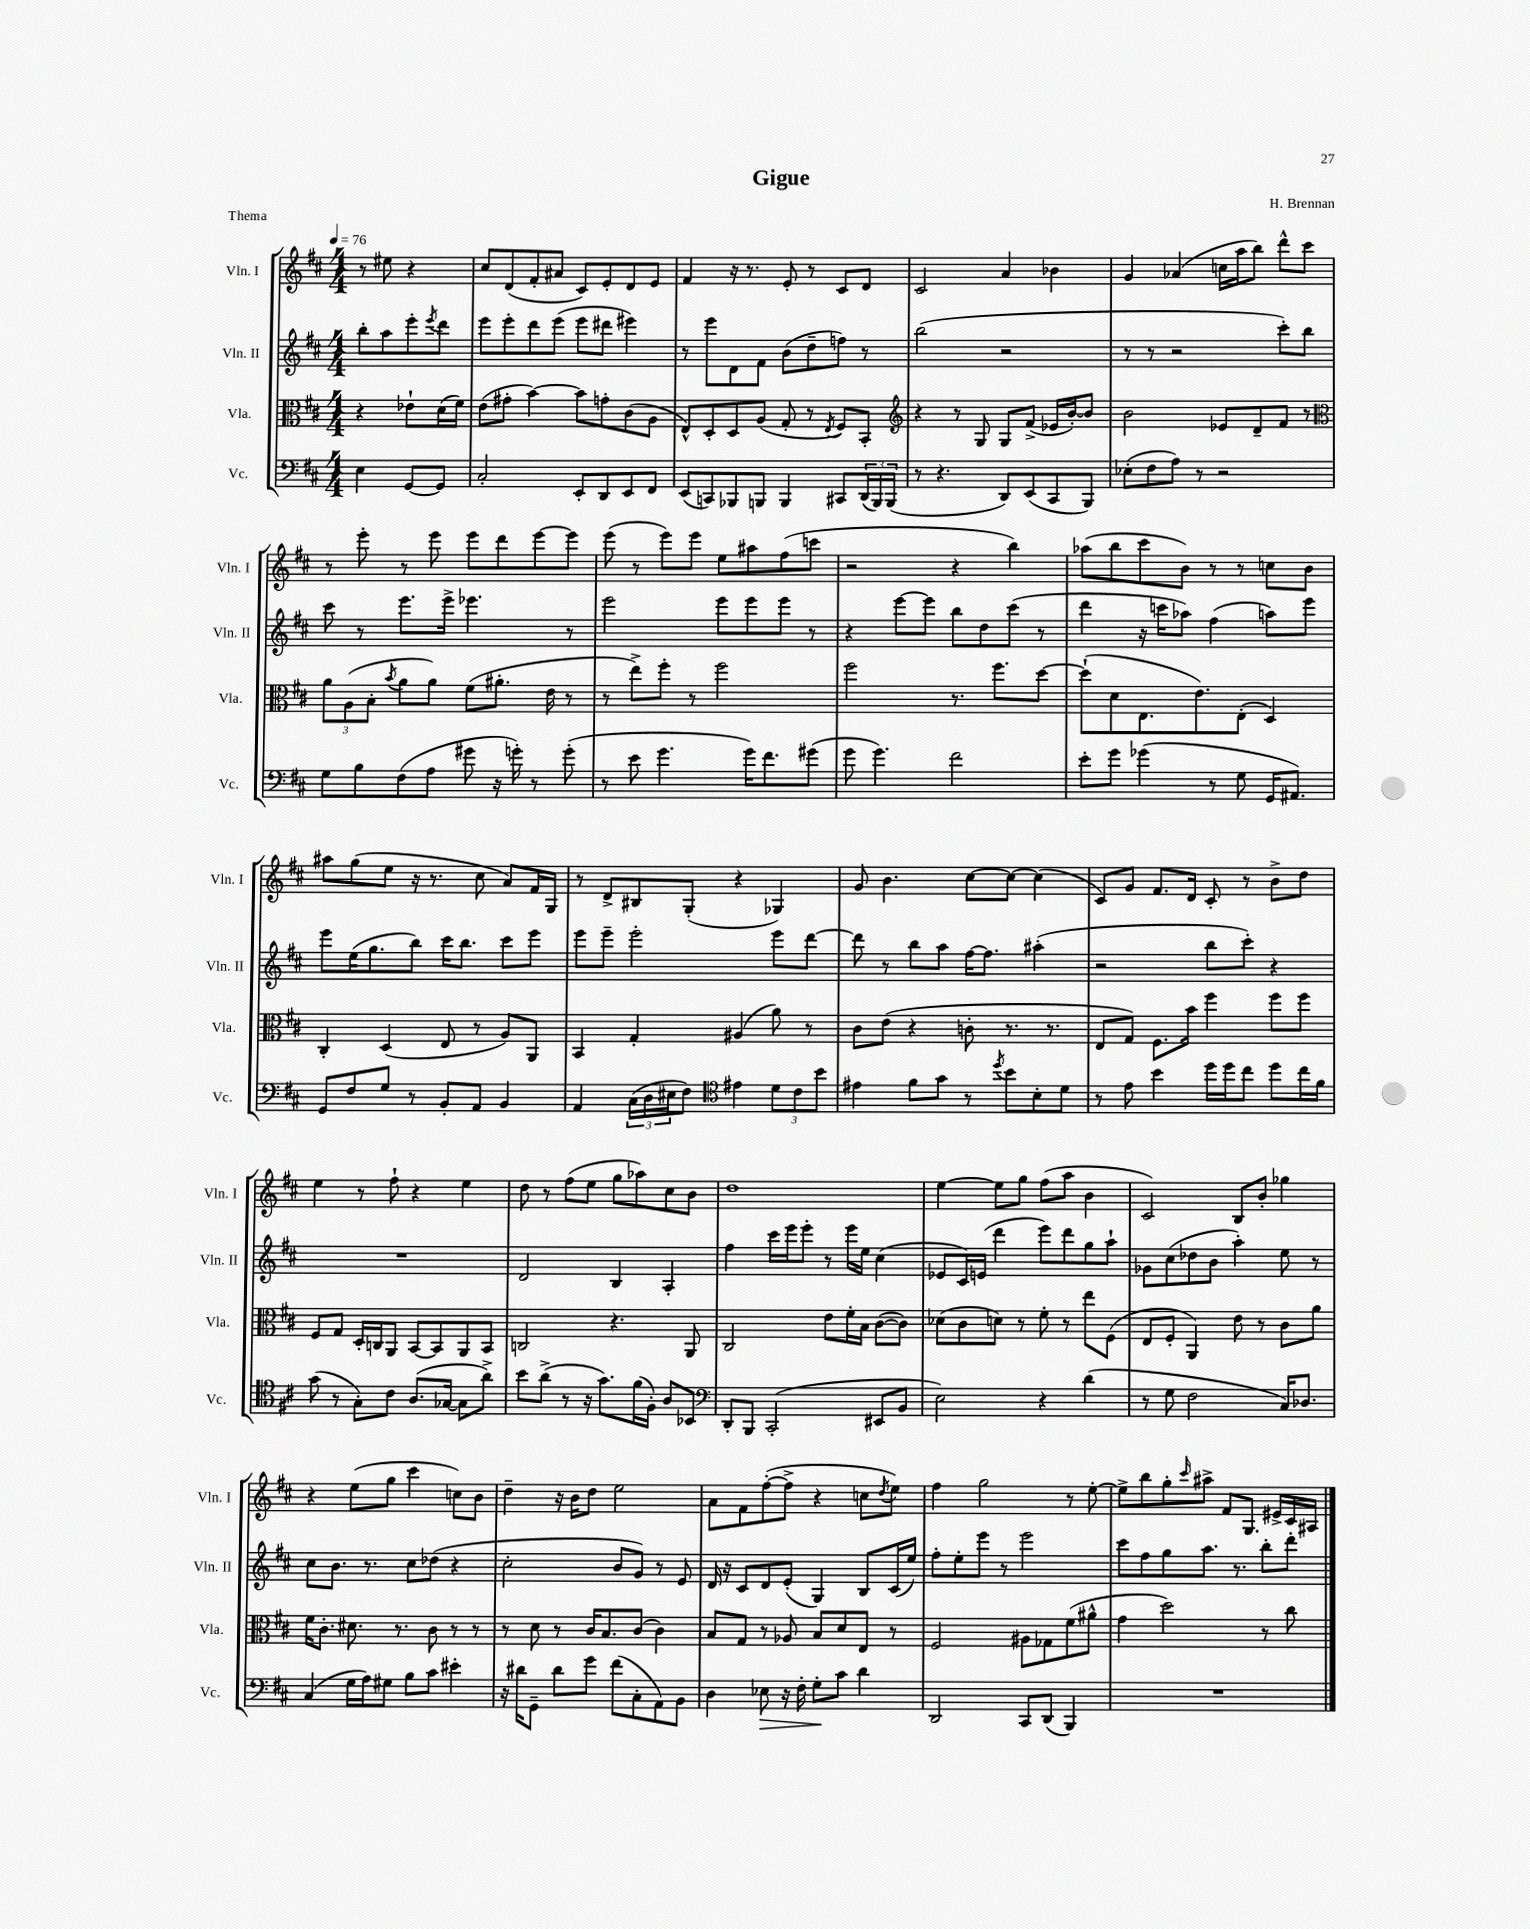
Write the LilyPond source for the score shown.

\header { title = "Gigue" composer = "H. Brennan" piece = "Thema" }
<<
\new StaffGroup <<
\new Staff = "s0" \with { instrumentName = "Vln. I" shortInstrumentName = "Vln. I" } {
    \clef treble \key d \major \numericTimeSignature \time 4/4 \partial 2 \tempo 4 = 76
    r8 eis''8 r4 |
    cis''8 d'8( fis'8-. ais'8 cis'8) e'8-. d'8 e'8 |
    fis'4 r16 r8. e'8-. r8 cis'8 d'8 |
    cis'2 a'4 bes'4 |
    g'4 aes'4( c''16 a''16 b''8) d'''8-^ cis'''8 |
    r8 e'''8-. r8 e'''8 e'''8 d'''8 e'''8~ e'''8 |
    e'''8( r8 e'''8) e'''8 e''8 ais''8 fis''8( c'''8 |
    r2 r4 b''4) |
    aes''8( b''8 cis'''8 b'8) r8 r8 c''8 b'8 |
    ais''8 g''8( e''8 r16 r8. cis''8 a'8) fis'16 g16 |
    r8 d'8-> bis8 g8-.( r4 ges4) |
    g'8 b'4. cis''8~ cis''8~ cis''4( |
    cis'8) g'8 fis'8. d'16 cis'8-. r8 b'8-> d''8 |
    e''4 r8 fis''8-! r4 e''4 |
    d''8 r8 fis''8( e''8 g''8 aes''8) cis''8 b'8 |
    d''1 |
    e''4~ e''8 g''8 fis''8( a''8 b'4 |
    cis'2) b8 b'8-. ges''4 |
    r4 e''8( g''8 cis'''4 c''8) b'8 |
    d''4-- r16 b'16 d''8 e''2 |
    a'8 fis'8 fis''8~-.( fis''8-> r4 c''8 \acciaccatura { d''8 } e''8) |
    fis''4 g''2 r8 e''8~-. |
    e''8-> b''8 g''8-. \grace { cis'''16 } ais''8-> fis'8 g8. eis'16-> cis'16 ais16 \bar "|." |
}
\new Staff = "s1" \with { instrumentName = "Vln. II" shortInstrumentName = "Vln. II" } {
    \clef treble \key d \major \numericTimeSignature \time 4/4 \partial 2
    b''8-. a''8 e'''8-. \acciaccatura { e'''8 } d'''8 |
    e'''8 e'''8-. d'''8 e'''8( e'''8 dis'''8 eis'''4) |
    r8 e'''8 d'8 fis'8 b'8( d''8-- f''8) r8 |
    b''2( r2 |
    r8 r8 r2 cis'''8-.) b''8 |
    cis'''8 r8 e'''8. e'''16-> ees'''4. r8 |
    e'''2 e'''8 e'''8 e'''8 r8 |
    r4 e'''8~ e'''8 b''8 d''8 cis'''8( r8 |
    d'''4 r16 c'''16 aes''8) fis''4( a''8) e'''8 |
    e'''8 e''16( g''8. b''8) cis'''16 b''8. cis'''8 e'''8 |
    e'''8 e'''8-- e'''2-. e'''8 d'''8~ |
    d'''8 r8 b''8 a''8 fis''16~ fis''8. ais''4-.( |
    r2 b''8 cis'''8-.) r4 |
    R1 |
    d'2 b4 a4-. |
    fis''4 cis'''16 e'''16 e'''8-. r8 e'''16 e''16 cis''4( |
    ees'8 cis'16) e'16( d'''4 e'''8) d'''8 g''8 a''8-! |
    ges'8 cis''8( des''8 b'8 a''4-.) e''8 r8 |
    cis''8 b'8. r8. cis''8 des''8( r4 |
    cis''2-. b'8 g'8) r8 e'8 |
    d'16 r16 cis'8 d'8 e'8-.( g4) b8 cis'16( e''16) |
    fis''8-. e''8-. e'''8 r8 e'''2 |
    cis'''8 fis''8 g''8 a''8. r8. b''8-. d'''8-. \bar "|." |
}
\new Staff = "s2" \with { instrumentName = "Vla." shortInstrumentName = "Vla." } {
    \clef alto \key d \major \numericTimeSignature \time 4/4 \partial 2
    r4 ees'8-! d'16( fis'16) |
    e'8( gis'8-. b'4~) b'8 g'8-. cis'8( a8 |
    e8-^) d8-. d8 a8( g8-. r8 \acciaccatura { e8 } fis8) b,8-. |
    \clef treble r4 r8 g8 g8 fis'8->( ees'16 b'16~-.) b'8 |
    b'2 ees'8 d'8-- fis'8 r8 |
    \clef alto \tuplet 3/2 { a'8 a8( b8-. } \acciaccatura { b'8 } a'8 a'8) fis'8( ais'8.-. e'16 r8 |
    r8 e''8->) fis''8-. r8 fis''2 |
    fis''2 r8. fis''8. d''8~ |
    d''8-!( d'8 e8. e'8.) e8-.( d4) |
    cis4-. d4( e8 r8 a8) a,8 |
    b,4 g4-. ais4( a'8) r8 |
    cis'8 e'8( r4 c'8-. r8. r8. |
    e8 g8) fis8. b'16 fis''4 fis''8 fis''8 |
    fis8 g8 d16-. c16 a,8 b,8~ b,8 a,8 b,8 |
    c2 r4. a,8 |
    cis2 e'8 fis'16-. b16 cis'8~( cis'8) |
    des'8( cis'8 d'8) r8 fis'8-. r8 e''8 fis8( |
    e8 fis8-. a,4) e'8 r8 cis'8 a'8 |
    fis'16 cis'8.-. dis'8. r8. cis'8 r8 r8 |
    r8 d'8 r8 cis'16 b8. cis'8( cis'4) |
    b8 g8 r8 aes8 b8 d'8 e8 r8 |
    fis2 ais8 ges8 fis'8( ais'8-^ |
    g'4 d''2) r8 cis''8 \bar "|." |
}
\new Staff = "s3" \with { instrumentName = "Vc." shortInstrumentName = "Vc." } {
    \clef bass \key d \major \numericTimeSignature \time 4/4 \partial 2
    e4 g,8~ g,8 |
    cis2-. e,8-. d,8 e,8 fis,8 |
    e,8( c,8) bes,,8 b,,8 b,,4 cis,8 \tuplet 3/2 { d,16( b,,16) b,,16( } |
    r8 r4. d,8) e,8( cis,8 b,,8) |
    ees8-.( fis8 a8) r8 r2 |
    g8 b8 fis8( a8 gis'8 r16 g'16-.) r8 g'8-.( |
    r8 e'8 g'4. g'16) fis'8. gis'8( |
    g'8 g'4.) fis'2 |
    e'8-. g'8 ges'4( r8 g8 g,16 ais,8.) |
    g,8 fis8 g8 r8 b,8-. a,8 b,4 |
    a,4 \tuplet 3/2 { cis16( d16 eis16 } fis8) \clef tenor eis'4 \tuplet 3/2 { d'8 cis'8 b'8 } |
    eis'4 fis'8 g'8 r8 \acciaccatura { d''8 } b'8 b8-. d'8 |
    r8 e'8 b'4 d''16 d''16 cis''8 d''8 cis''16 fis'16 |
    g'8( r8 g8-.) cis'8 a8.( ges16~ ges8 a'8->) |
    b'8 a'8->( r8 r16 g'8.) fis'16( fis16-.) a8 bes,8 |
    \clef bass d,8-. b,,8 cis,2-.( eis,8 b,8 |
    e2) r4 d'4( |
    r8 g8 fis2 cis16) des8. |
    cis4( g16 a16) gis8 b8 cis'8 eis'4-. |
    r16 dis'16 g,8-- dis'8 g'8 fis'8( cis8-. a,8) b,8 |
    d4 ees8\> r16 fis16-. g8-.\! cis'8 d'4 |
    d,2 cis,8 d,8( b,,4) |
    R1 \bar "|." |
}
>>
>>
\layout { \context { \Score \remove "Bar_number_engraver" } }
